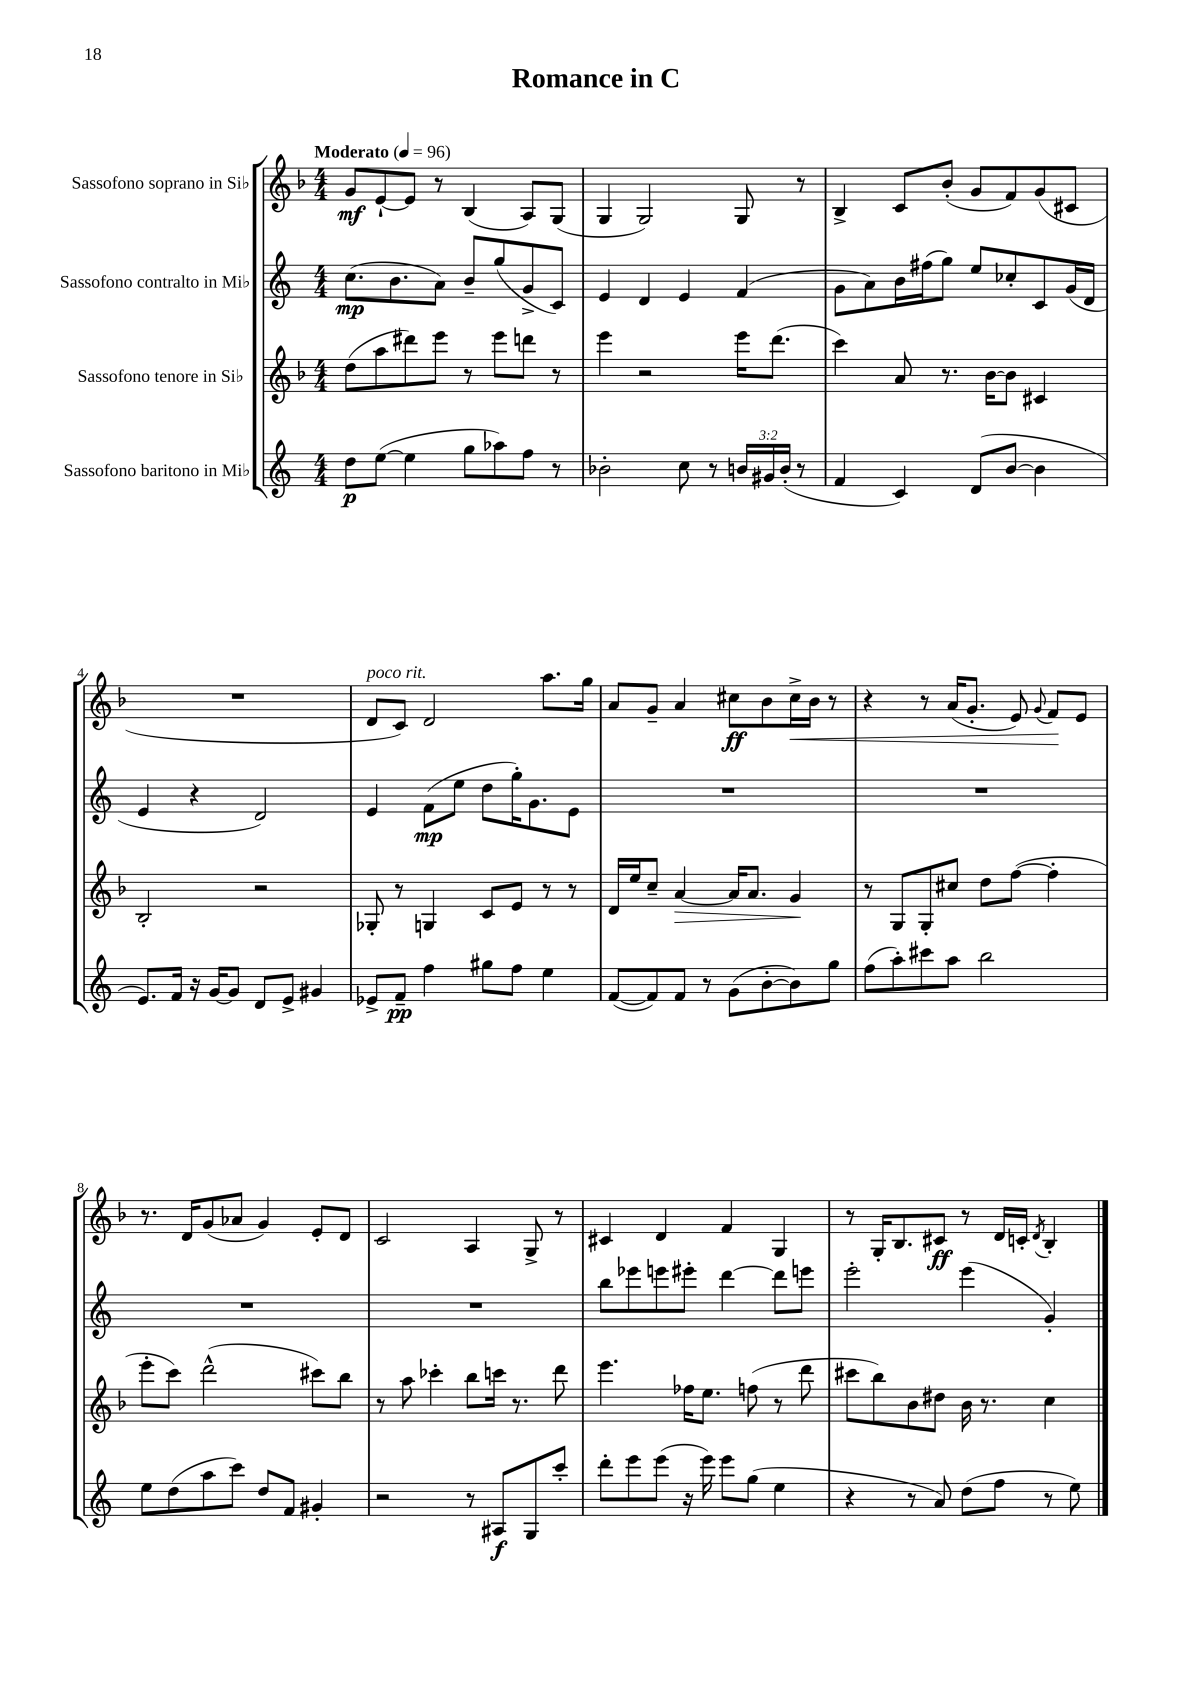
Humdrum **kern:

**kern	**kern	**kern	**kern
*staff4	*staff3	*staff2	*staff1
*clefG2	*clefG2	*clefG2	*clefG2
*k[]	*k[b-]	*k[]	*k[b-]
*M4/4	*M4/4	*M4/4	*M4/4
*MM96	*MM96	*MM96	*MM96
8dd\L	(8dd\L	(8.cc\L	8g/L
([8ee\J	8aa\	.	[8e`/
.	.	8.b\	.
4ee\]	8ddd#\)	.	8e/]J
.	8eee\J	8a\J)	8r
8gg\L	8r	8b~/L	(4B-/
8aa-\)	8eee\L	(8gg/	.
8ff\J	8ddd\J	8g^/	8A/L)
8r	8r	8c/J)	(8G/J
=	=	=	=
2b-'\	4eee\	4e/	4G/
.	2r	4d/	2G/)
8cc\	.	4e/	.
8r	.	.	.
24b/LL	16eee\LK	(4f/	8G/
24g#/	.	.	.
.	(8.ddd\J	.	.
(24b'/JJ	.	.	.
8r	.	.	8r
=	=	=	=
4f/	4ccc\)	8g\L	4B-^/
.	.	8a\)	.
4c/)	8a/	16b\L	8c/L
.	.	(16ff#\J	.
.	8.r	8gg\J)	(8b-'/J
(8d/L	.	8ee/L	8g/L
.	[16b-\LK	.	.
[8b/J	8b-\]J	8cc-'/	8f/)
4b\]	4c#/	8c/	(8g/
.	.	(16g/L	8c#/J
.	.	16d/JJ	.
=	=	=	=
8.e/L)	2B-'/	4e/	1r
16f/Jk	.	.	.
16r	.	4r	.
[16g/LK	.	.	.
8g/]J	.	.	.
8d/L	2r	2d/)	.
8e^/J	.	.	.
4g#/	.	.	.
=	=	=	=
8e-^/L	8G-'/	4e/	8d/L
8f~/J	8r	.	8c/J)
4ff\	4G/	(8f\L	2d/
.	.	8ee\J	.
8gg#\L	8c/L	8dd\L	.
8ff\J	8e/J	16gg'\K)	.
.	.	8.g\	.
4ee\	8r	.	8.aa\L
.	8r	8e\J	.
.	.	.	16gg\Jk
=	=	=	=
([8f/L	16d/LL	1r	8a/L
.	16ee/J	.	.
8f/])	8cc~/J	.	8g~/J
8f/J	[4a/	.	4a/
8r	.	.	.
(8g\L	16a/]LK	.	8cc#\L
.	8.a/J	.	.
[8b'\	.	.	8b-\
8b\])	4g/	.	16cc#^\L
.	.	.	16b-\JJ
8gg\J	.	.	8r
=	=	=	=
(8ff\L	8r	1r	4r
8aa'\)	8G/L	.	.
8ccc#\	8G'/	.	8r
8aa\J	8cc#/J	.	(16a/LK
.	.	.	8.g'/J
2bb\	8dd\L	.	.
.	([8ff\J	.	8e/)
.	.	.	8qqg/
.	4ff'\]	.	8f/L
.	.	.	8e/J
=	=	=	=
8ee\L	8eee'\L	1r	8.r
(8dd\	8ccc\J)	.	.
.	.	.	16d/LK
8aa\	(2ddd^^\	.	(8g/
8ccc\J)	.	.	8a-/J
8dd/L	.	.	4g/)
8f/J	.	.	.
4g#'/	8ccc#\L)	.	8e'/L
.	8bb-\J	.	8d/J
=	=	=	=
2r	8r	1r	2c/
.	8aa\	.	.
.	4ccc-'\	.	.
8r	8bb-\L	.	4A/
8A#/L	16ccc\Jk	.	.
.	8.r	.	.
8G/	.	.	8G^/
8ccc'/J	8ddd\	.	8r
=	=	=	=
8ddd'\L	4.eee\	8bb\L	4c#/
8eee\	.	8eee-\	.
(8eee\J	.	8eee\	4d/
16r	16ff-\LK	8eee#'\J	.
16eee\)	8.ee\J	.	.
8eee\L	.	[4ddd\	4f/
(8gg\J	(8ff\	.	.
4ee\	8r	8ddd\]L	4G/
.	8ddd\	8eee\J	.
=	=	=	=
4r	8ccc#\L	2eee'\	8r
.	8bb-\)	.	16G'/LK
.	.	.	8.B-/
8r	8b-\	.	.
8a/)	8dd#\J	.	8c#/J
(8dd\L	16b-\	(4eee\	8r
.	8.r	.	.
8ff\J	.	.	16d/LL
.	.	.	16c'/JJ
.	.	.	8qd/
8r	4cc\	4g'/)	4B-'/
8ee\)	.	.	.
==	==	==	==
*-	*-	*-	*-
